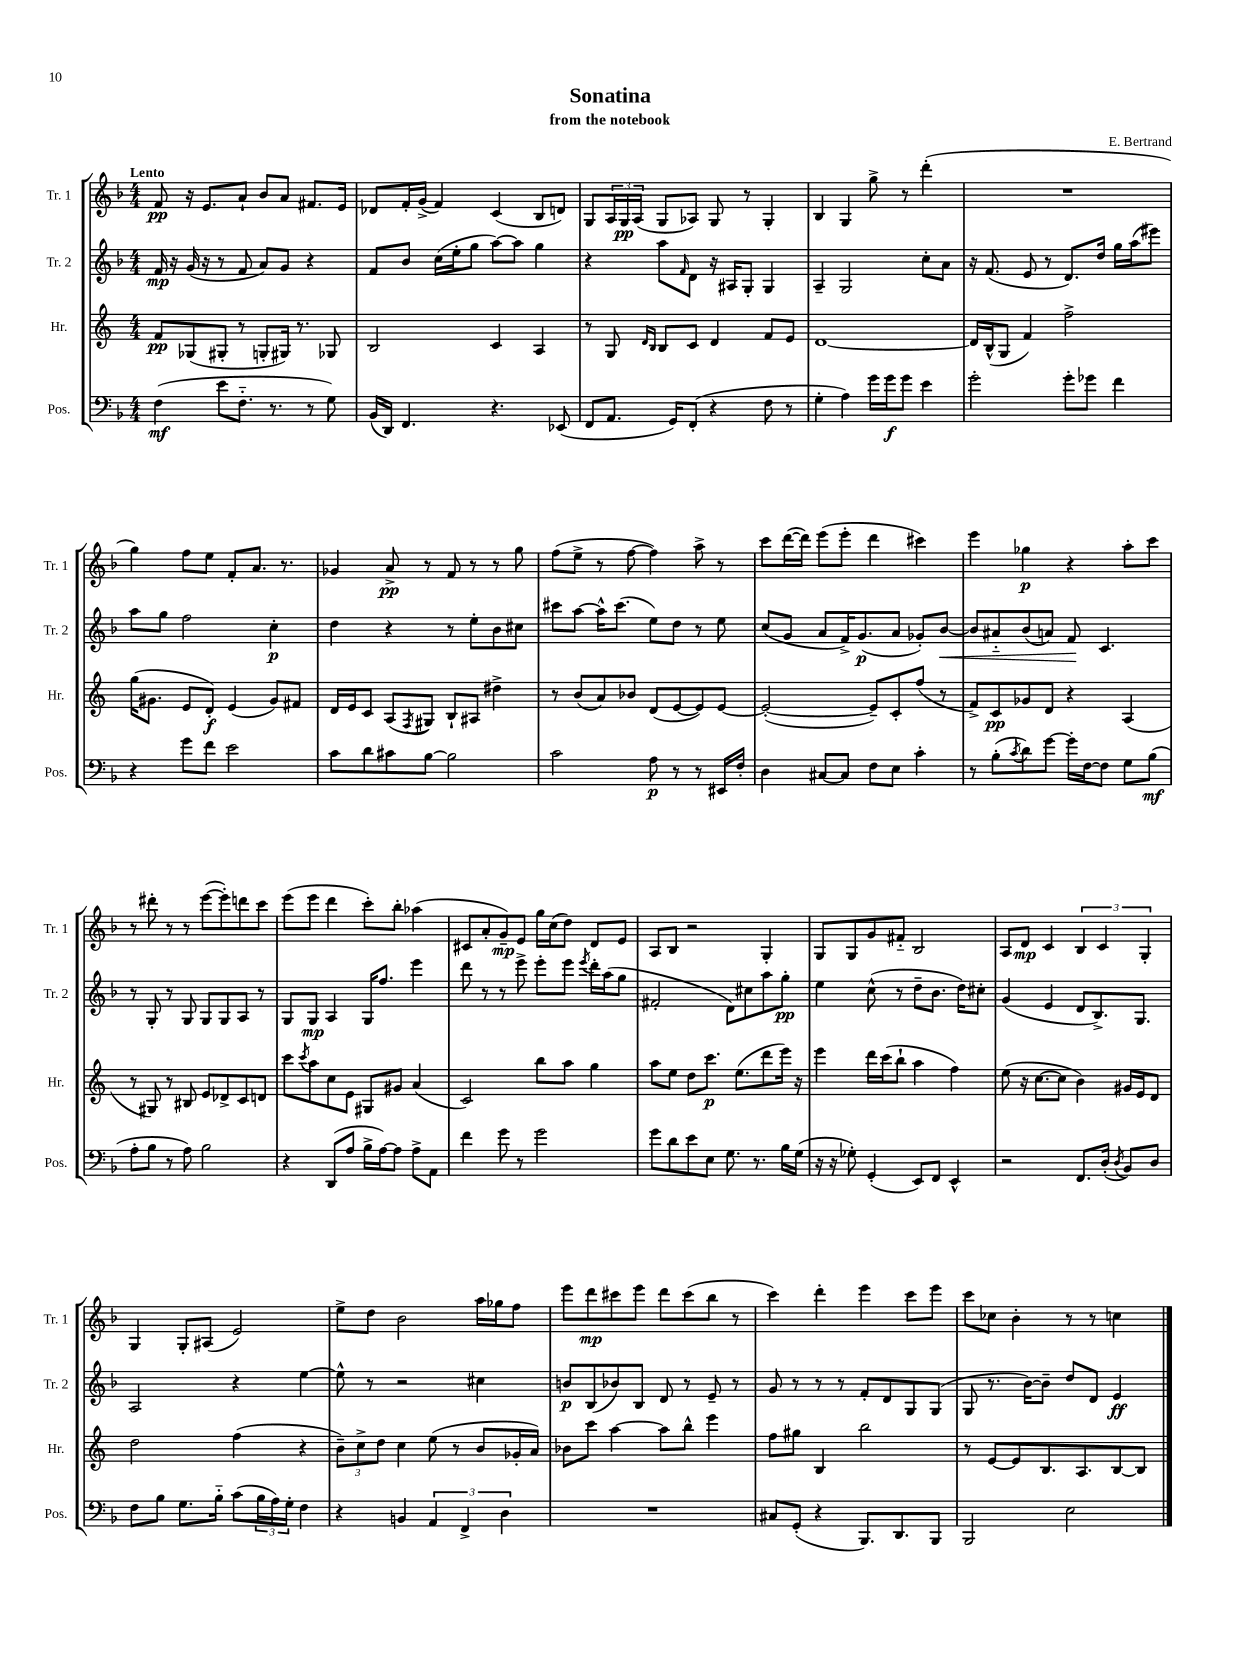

**kern	**kern	**kern	**kern
*staff4	*staff3	*staff2	*staff1
*clefF4	*clefG2	*clefG2	*clefG2
*k[b-]	*k[]	*k[b-]	*k[b-]
*M4/4	*M4/4	*M4/4	*M4/4
(4F	8f	16f	8f
.	.	16r	.
.	(8G-	(16g	16r
.	.	16r	8.e
8e	8G#'	8r	.
8.F'~	8r	8f	8a`
.	8G'	8a)	8b-
8.r	.	.	.
.	16G#)	8g	8a
.	8.r	.	.
8r	.	4r	8.f#
8G)	8G-	.	.
.	.	.	16e
=	=	=	=
(16BB-	2B	8f	8d-
16DD)	.	.	.
4.FF	.	8b-	16f'
.	.	.	(16g^
.	.	(16cc	4f)
.	.	16ee'	.
.	.	8gg	.
4.r	4c	[8aa)	(4c
.	.	8aa]	.
.	4A	4gg	8B-
(8EE-	.	.	8d)
=	=	=	=
8FF	8r	4r	8G
8.AA	8G	.	24A
.	.	.	24G
.	.	.	(24A
.	16qqd	.	.
.	16qqB	.	.
.	8B	8aa	8G
16GG)	.	.	.
.	.	16qqf	.
(8FF'	8c	8d	8A-)
4r	4d	16r	8G
.	.	16A#	.
.	.	8G'	8r
8F	8f	4G	4G'
8r	8e	.	.
=	=	=	=
4G'	[1d	4A~	4B-
4A)	.	2G	4G
16g	.	.	8gg^
16g	.	.	.
8g	.	.	8r
4e	.	8cc'	(4ddd'
.	.	8a	.
=	=	=	=
2g'	16d]	16r	1r
.	(16B^^	(8.f	.
.	8G	.	.
.	4f)	8e	.
.	.	8r	.
8g'	2ff^	8.d)	.
8g-	.	.	.
.	.	16dd	.
4f	.	16gg	.
.	.	(16aa	.
.	.	8eee#)	.
=	=	=	=
4r	(16gg	8aa	4gg)
.	8.g#	.	.
.	.	8gg	.
8g	8e	2ff	8ff
8f	8d')	.	8ee
2e	(4e	.	8f'
.	.	.	8.a
.	8g#)	4cc'	.
.	.	.	8.r
.	8f#	.	.
=	=	=	=
8c	16d	4dd	4g-
.	16e	.	.
8d	8c	.	.
8c#	(8A	4r	8a^
.	8qF	.	.
[8B-	8G#)	.	8r
2B-]	8B`	8r	8f
.	8A#	8ee'	8r
.	4dd#^	8b-	8r
.	.	8cc#	8gg
=	=	=	=
2c	8r	8ccc#	(8ff
.	(8b	[8aa	8ee^
.	8a)	16aa^^]	8r
.	.	(8.ccc#	.
.	8b-	.	[8ff
8A	(8d	8ee)	4ff])
8r	[8e	8dd	.
8r	8e])	8r	8aa^
16EE#	[8e	8ee	8r
16F'	.	.	.
=	=	=	=
4D	(2e'_	(8cc	8ccc
.	.	8g	([16ddd
.	.	.	16ddd])
[8C#	.	8a	(8eee
8C#]	.	16f^)	8eee'
.	.	(8.g	.
8F	8e~])	.	4ddd
8E	8c'	8a	.
4c'	(8ff	8g-')	4ccc#)
.	8r	[8b-	.
=	=	=	=
8r	8f^)	8b-]	4eee
(8B-'	8c	8a#'~	.
8qc	.	.	.
8d)	8g-	(8b-	4gg-
[8g	8d	8a)	.
16g']	4r	8f	4r
[16F	.	.	.
8F]	.	4.c	.
8G	(4A	.	8aa'
(8B-	.	.	8ccc
=	=	=	=
8A'	8r	8r	8r
8B-	8G#)	8G'	8ddd#'
8r	8r	8r	8r
8A)	8B#	8G	8r
2B-	8e	8G	([8eee
.	8d-^	8G	8eee'])
.	8c	8A	8ddd
.	8d	8r	8ccc
=	=	=	=
4r	8ccc	8G	(8eee
.	8qccc	.	.
.	8aa	8G	8eee
(8DD	8cc	4A	4ddd
8A	8e	.	.
16B-^	8G#	16G	8ccc')
[16A)	.	8.ff	.
8A]	8g#	.	8bb-'
8A^	(4a	4eee	(4aa-
8AA	.	.	.
=	=	=	=
4f	2c)	8ddd	8c#
.	.	8r	8a'
8g	.	8r	8g~)
8r	.	8eee^	8e
2g	8bb	8eee'	16gg
.	.	.	(16cc
.	8aa	8eee	8dd)
.	.	8qeee	.
.	4gg	16ddd'	8d
.	.	(16aa	.
.	.	8gg	8e
=	=	=	=
8g	8aa	2f#'	8A
8d	8ee	.	8B-
8e	8dd	.	2r
8E	8.ccc	.	.
8.G	.	8d)	.
.	(8.ee	.	.
.	.	8cc#	.
8.r	.	.	.
.	8ddd	8aa	4G'
16B-	16eee)	8gg'	.
(16G	16r	.	.
=	=	=	=
16r	4eee	4ee	8G
16r	.	.	.
8G-')	.	.	8G
(4GG'	16ddd	(8cc^^	8g
.	(16ccc	.	.
.	8bb`	8r	8f#'~
8EE)	4aa	8dd~	2B-
8FF	.	8.b-	.
4EE^^	4ff)	.	.
.	.	16dd)	.
.	.	8cc#'	.
=	=	=	=
2r	(8ee	(4g	8A
.	16r	.	8d
.	[8.cc	.	.
.	.	4e	4c
.	8cc]	.	.
8.FF	4b)	8d	6B-
.	.	8.B-^)	.
.	.	.	6c
(16D'	.	.	.
8qD	.	.	.
8BB-)	16g#	.	.
.	16e	8.G	.
.	.	.	6G'
8D	8d	.	.
=	=	=	=
8F	2dd	2A	4G
8B-	.	.	.
8.G	.	.	8G'
.	.	.	(8A#
16B-'~	.	.	.
(8c	(4ff	4r	2e)
24B-	.	.	.
24A)	.	.	.
24G'	.	.	.
4F	4r	[4ee	.
=	=	=	=
4r	12b~)	8ee^^]	8ee^
.	12cc^	.	.
.	.	8r	8dd
.	12dd	.	.
4BB	4cc	2r	2b-
6AA	(8ee	.	.
.	8r	.	.
6FF^	.	.	.
.	8b	4cc#	16aa
.	.	.	16gg-
6D	.	.	.
.	16g-'	.	8ff
.	16a)	.	.
=	=	=	=
1r	8b-	8b	8eee
.	8ccc	(8B-	8ddd
.	[4aa	8b-)	8ccc#
.	.	8B-	8eee
.	8aa]	8d	8ddd
.	8bb^^	8r	(8ccc#
.	4eee	8e~	8bb-
.	.	8r	8r
=	=	=	=
8C#	8ff	8g	4ccc)
(8GG'	8gg#	8r	.
4r	4B	8r	4ddd'
.	.	8r	.
8.BBB-)	2bb	8f'	4eee
.	.	8d	.
8.DD	.	.	.
.	.	8G	8ccc
8BBB-	.	(8G	8eee
=	=	=	=
2BBB-	8r	8G	8ccc
.	[8e	8.r	8cc-
.	8e]	.	4b-'
.	.	[16b-)	.
.	8.B	8b-~]	.
2E	.	8dd	8r
.	8.A	.	.
.	.	8d	8r
.	[8B	4e	4cc
.	8B]	.	.
==	==	==	==
*-	*-	*-	*-
